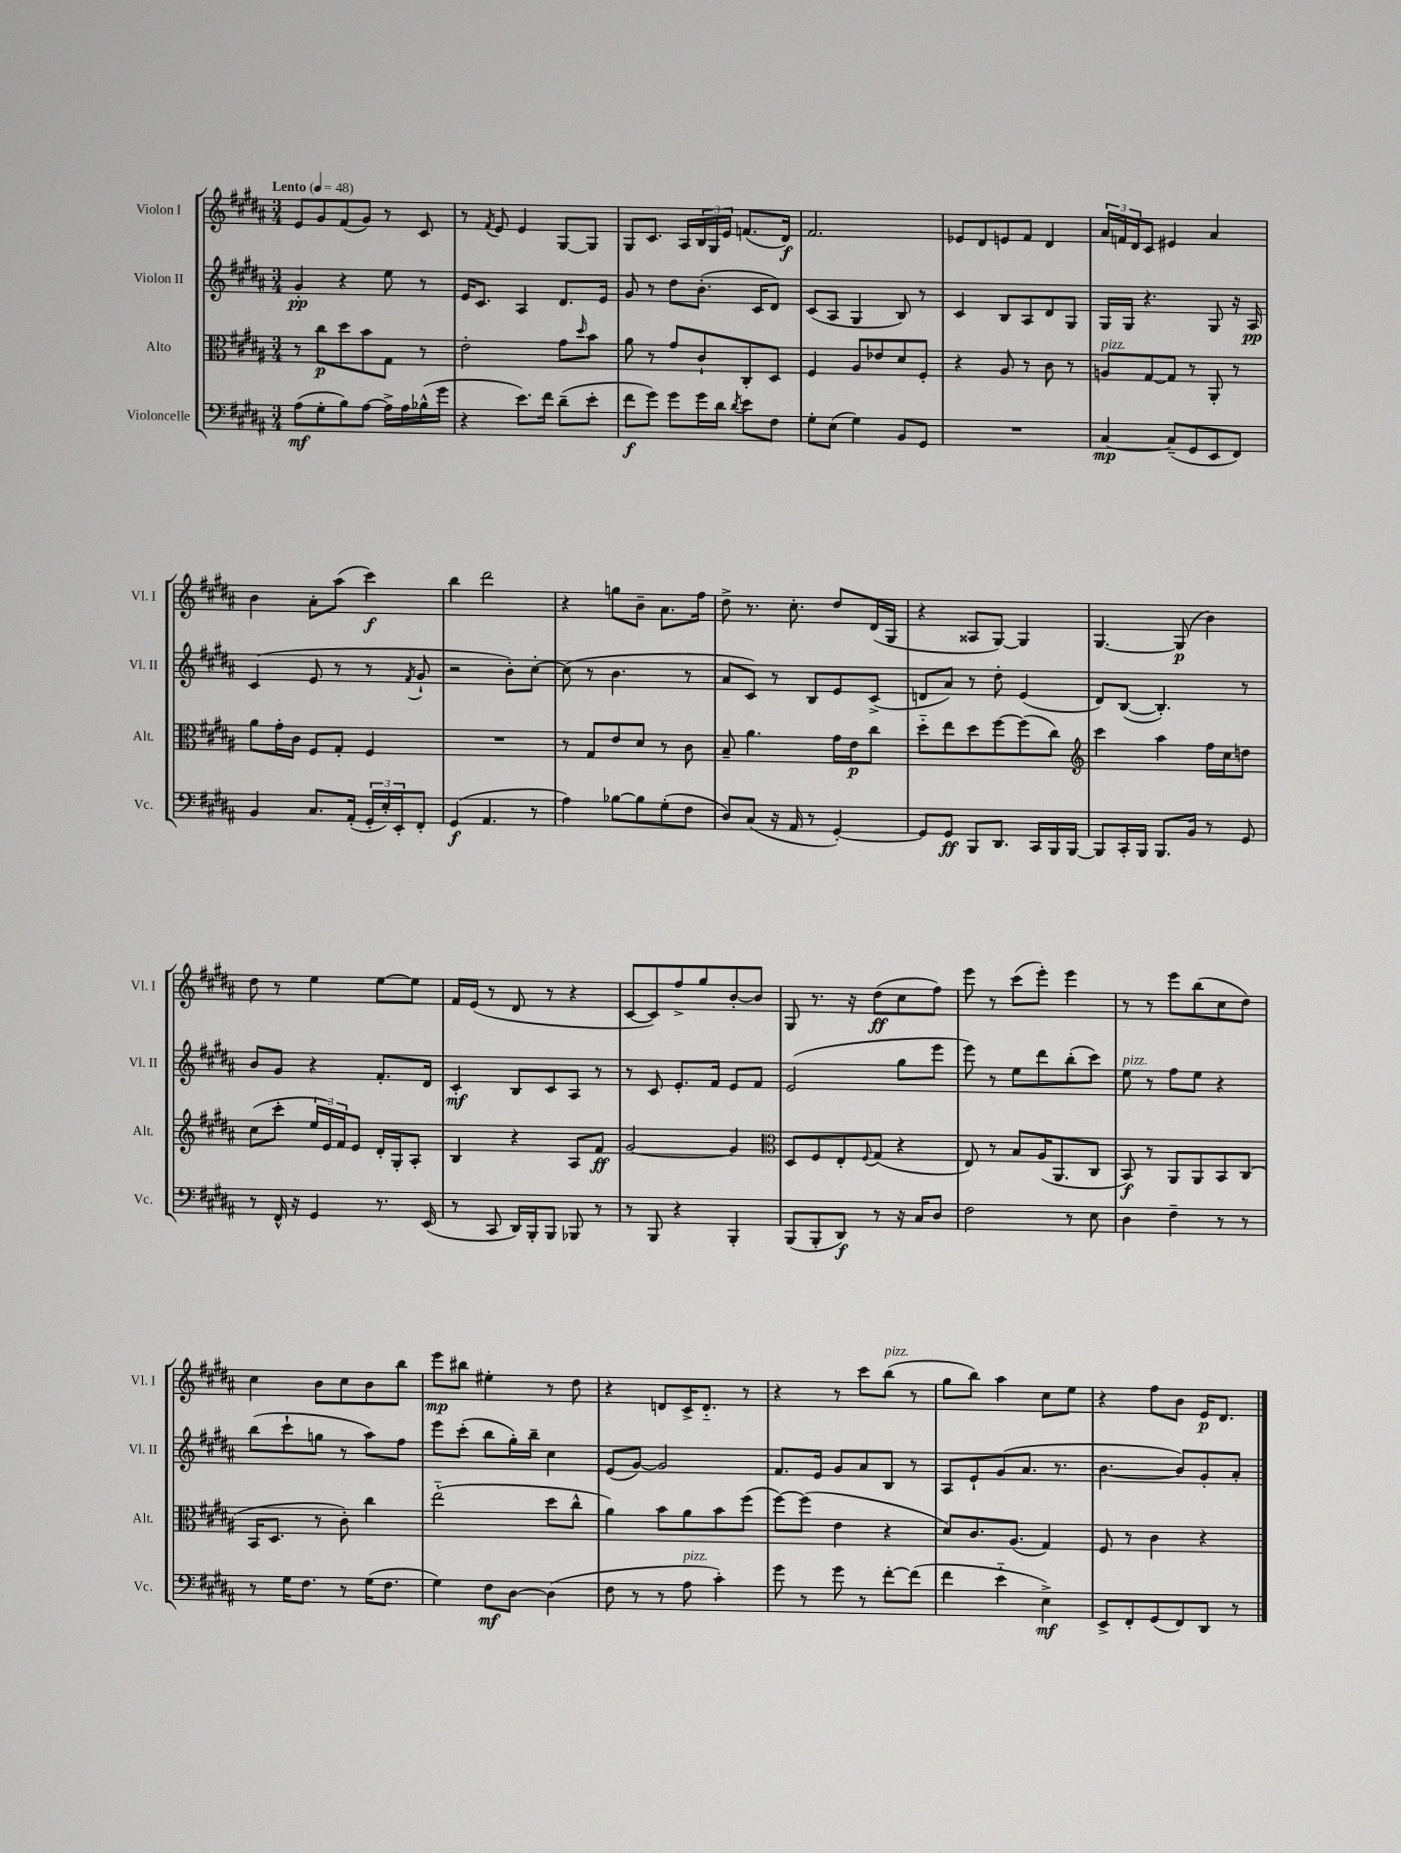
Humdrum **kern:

**kern	**dynam	**kern	**dynam	**kern	**dynam	**kern	**dynam
*part4	*part4	*part3	*part3	*part2	*part2	*part1	*part1
*staff4	*staff4	*staff3	*staff3	*staff2	*staff2	*staff1	*staff1
*I"Violoncelle	*	*I"Alto	*	*I"Violon II	*	*I"Violon I	*
*I'Vc.	*	*I'Alt.	*	*I'Vl. II	*	*I'Vl. I	*
*clefF4	*	*clefC3	*	*clefG2	*	*clefG2	*
*k[f#c#g#d#a#]	*	*k[f#c#g#d#a#]	*	*k[f#c#g#d#a#]	*	*k[f#c#g#d#a#]	*
*M3/4	*	*M3/4	*	*M3/4	*	*M3/4	*
*MM48	*	*MM48	*	*MM48	*	*MM48	*
=1	=1	=1	=1	=1	=1	=1	=1
!	!	!	!	!	!	!LO:TX:a:B:t=Lento	!
(8A#\L	mf	8r	.	4g#'/	pp	8e/L	.
8G#'\	.	8cc#\L	p	.	.	8g#/	.
8B\)	.	8dd#\	.	4r	.	(8f#/	.
[8A#\J	.	8b\	.	.	.	8g#/J)	.
16A#^\LL]	.	8G#\J	.	8ee\	.	8r	.
16A#\	.	.	.	.	.	.	.
(16B-X^^\	.	8r	.	8r	.	8c#/	.
16g#\JJ	.	.	.	.	.	.	.
=2	=2	=2	=2	=2	=2	=2	=2
4r	.	2e'\	.	16e/KL	.	8r	.
.	.	.	.	8.c#/J	.	.	.
.	.	.	.	.	.	8qf#/	.
.	.	.	.	.	.	8e/	.
8.e\L)	.	.	.	4A#/	.	4e/	.
16f#\Jk	.	.	.	.	.	.	.
(8d#~\L	.	8g#\L	.	8.d#/L	.	[8G#/L	.
.	.	16qqdd#/	.	.	.	.	.
8e'\J	.	8b\J	.	.	.	8G#/J]	.
.	.	.	.	16e/Jk	.	.	.
=3	=3	=3	=3	=3	=3	=3	=3
8f#\L	f	8a#\	.	8g#/	.	8G#/L	.
8g#\J)	.	8r	.	8r	.	8.c#/J	.
8g#\L	.	8g#/L	.	8dd#\L	.	.	.
.	.	.	.	.	.	16A#/LL	.
16g#\L	.	8c#`/	.	(8.b'\J	.	24B/	.
.	.	.	.	.	.	24G#/	.
16d#\JJ	.	.	.	.	.	.	.
.	.	.	.	.	.	24e/JJ	.
8qd#/	.	.	.	.	.	.	.
8e\L	.	8C#'/	.	.	.	(8.fn/L	.
.	.	.	.	16c#/KL	.	.	.
8F#\J	.	8D#/J	.	8d#/J)	.	.	.
.	.	.	.	.	.	16d#/Jk)	f
=4	=4	=4	=4	=4	=4	=4	=4
8G#'\L	.	4F#/	.	(8c#/L	.	2.f#/	.
(8E\J	.	.	.	8A#/J	.	.	.
4G#\)	.	8A#/L	.	4G#/	.	.	.
.	.	8e-X/	.	.	.	.	.
8BB/L	.	8d#/	.	8B/)	.	.	.
8GG#/J	.	8F#'/J	.	8r	.	.	.
=5	=5	=5	=5	=5	=5	=5	=5
2.r	.	4r	.	4c#/	.	8e-X/L	.
.	.	.	.	.	.	8d#/	.
.	.	8A#/	.	8B/L	.	8en/	.
.	.	8r	.	8A#/	.	8f#/J	.
.	.	8c#\	.	8d#/	.	4d#/	.
.	.	8r	.	8G#/J	.	.	.
=6	=6	=6	=6	=6	=6	=6	=6
!	!	!LO:TX:a:i:t=pizz.	!	!	!	!	!
[4C#/	mp	8An/L	.	16G#/LL	.	24a#/LL	.
.	.	.	.	.	.	24fn/	.
.	.	.	.	16G#/JJ	.	.	.
.	.	.	.	.	.	24d#/J	.
.	.	[8G#/	.	4.r	.	8c#/J	.
(8C#~/L]	.	8G#/J]	.	.	.	4e#X/	.
8GG#/	.	8r	.	.	.	.	.
8EE/	.	8AA#'/	.	8G#/	.	4a#/	.
8FF#/J)	.	8r	.	16r	.	.	.
.	.	.	.	16A#/	pp	.	.
!!LO:LB:g=z
=7	=7	=7	=7	=7	=7	=7	=7
4BB/	.	8a#\L	.	(4c#/	.	4b\	.
.	.	16g#'\L	.	.	.	.	.
.	.	16c#\JJ	.	.	.	.	.
8.C#/L	.	8F#/L	.	8e/	.	8a#'\L	.
.	.	8G#'/J	.	8r	.	(8aa#\J	.
(16AA#'/Jk	.	.	.	.	.	.	.
24GG#'/LL	.	4F#/	.	8r	.	4ccc#\)	f
24E'/)	.	.	.	.	.	.	.
24EE'/J	.	.	.	.	.	.	.
.	.	.	.	8qf#/	.	.	.
8FF#'/J	.	.	.	8g#`/	.	.	.
=8	=8	=8	=8	=8	=8	=8	=8
(4GG#/	f	2.r	.	2r	.	4bb\	.
4.AA#/	.	.	.	.	.	2ddd#\	.
.	.	.	.	8b'\L)	.	.	.
8r	.	.	.	[8cc#'\J	.	.	.
=9	=9	=9	=9	=9	=9	=9	=9
4A#\)	.	8r	.	(8cc#\]	.	4r	.
.	.	8G#/L	.	8r	.	.	.
[8B-X\L	.	8e/	.	4.b\	.	8ggn\L	.
8B-\]	.	8d#/J	.	.	.	8b~\J	.
(8G#'\	.	8r	.	.	.	8.a#\L	.
8F#\J	.	8c#\	.	8r	.	.	.
.	.	.	.	.	.	16ff#\Jk	.
=10	=10	=10	=10	=10	=10	=10	=10
8D#/L)	.	8B~/	.	8a#/L	.	8dd#^\	.
(8C#/J	.	4.a#\	.	8c#/J)	.	8.r	.
16r	.	.	.	8r	.	.	.
16AA#/	.	.	.	.	.	8.cc#'\	.
8r	.	.	.	8B/L	.	.	.
[4GG#'/)	.	16g#\LL	.	8e/	.	8dd#/L	.
.	.	16e\J	p	.	.	.	.
.	.	8cc#\J	.	(8c#^/J	.	(16d#/L	.
.	.	.	.	.	.	16G#/JJ	.
=11	=11	=11	=11	=11	=11	=11	=11
8GG#/L]	.	8dd#\L	.	8dn/L	.	4r	.
8GG#/J	ff	8ee\	.	8a#/J)	.	.	.
8BBB/L	.	8dd#\	.	8r	.	8A##X/L	.
8.DD#/J	.	[8ff#\	.	8dd#'\	.	[8G#/J)	.
.	.	(8ff#\]	.	(4e/	.	4G#/]	.
16CC#/LL	.	.	.	.	.	.	.
16BBB/	.	8cc#\J)	.	.	.	.	.
[16BBB/JJ	.	.	.	.	.	.	.
=12	=12	=12	=12	=12	=12	=12	=12
*	*	*clefG2	*	*	*	*	*
8BBB/L]	.	4ccc#\	.	8d#/L)	.	[4.G#/	.
16CC#'/L	.	.	.	([8B/J	.	.	.
16BBB/JJ	.	.	.	.	.	.	.
8.BBB/L	.	4aa#\	.	4.B'/])	.	.	.
.	.	.	.	.	.	(8G#/]	p
16BB/Jk	.	.	.	.	.	.	.
8r	.	16ff#\LL	.	.	.	4b\)	.
.	.	16cc#\J	.	.	.	.	.
8GG#/	.	8ddn\J	.	8r	.	.	.
!!LO:LB:g=z
=13	=13	=13	=13	=13	=13	=13	=13
8r	.	(8cc#\L	.	8b/L	.	8dd#\	.
16FF#^^/	.	8ccc#'\J	.	8g#/J	.	8r	.
16r	.	.	.	.	.	.	.
4GG#/	.	24ee/LL	.	4r	.	4ee\	.
.	.	24e/)	.	.	.	.	.
.	.	24f#/J	.	.	.	.	.
.	.	8e/J	.	.	.	.	.
8.r	.	16d#'/LL	.	8.f#'/L	.	[8ee\L	.
.	.	16G#'/J	.	.	.	.	.
.	.	8A#'/J	.	.	.	8ee\J]	.
(16EE/	.	.	.	16d#/Jk	.	.	.
=14	=14	=14	=14	=14	=14	=14	=14
8r	.	4B/	.	4c#'/	mf	16f#/LL	.
.	.	.	.	.	.	(16e/JJ	.
8CC#/	.	.	.	.	.	8r	.
16DD#/LL)	.	4r	.	8B/L	.	8d#/	.
16BBB'/J	.	.	.	.	.	.	.
8BBB/J	.	.	.	8c#/	.	8r	.
8BBB-X/	.	8A#/L	.	8A#/J	.	4r	.
8r	.	8f#/J	ff	8r	.	.	.
=15	=15	=15	=15	=15	=15	=15	=15
8r	.	[2g#/	.	8r	.	[8c#/L	.
8BBB/	.	.	.	8c#/	.	8c#/])	.
4r	.	.	.	8.e'/L	.	8ff#^/	.
.	.	.	.	.	.	8gg#/	.
.	.	.	.	16f#/Jk	.	.	.
4BBB'/	.	4g#/]	.	8e/L	.	[8b'/	.
.	.	.	.	8f#/J	.	8b/J]	.
=16	=16	=16	=16	=16	=16	=16	=16
*	*	*clefC3	*	*	*	*	*
(8BBB/L	.	8D#/L	.	(2e/	.	8G#/	.
8BBB'/	.	8F#/	.	.	.	8.r	.
8DD#/J)	f	8E'/	.	.	.	.	.
.	.	.	.	.	.	16r	.
.	.	8qqF#/	.	.	.	.	.
8r	.	(8G#/J	.	.	.	(8dd#\L	ff
16r	.	4r	.	8gg#\L	.	8cc#\	.
16C#/KL	.	.	.	.	.	.	.
8D#/J	.	.	.	8eee\J	.	8ff#\J)	.
=17	=17	=17	=17	=17	=17	=17	=17
2F#\	.	8E/)	.	8eee\)	.	8eee\	.
.	.	8r	.	8r	.	8r	.
.	.	8B/L	.	8ee\L	.	(8ccc#\L	.
.	.	(16A#/K	.	8ddd#\	.	8eee'\J)	.
.	.	8.AA#/	.	.	.	.	.
8r	.	.	.	(8bb'\	.	4eee\	.
8E\	.	8C#/J	.	8ccc#\J)	.	.	.
=18	=18	=18	=18	=18	=18	=18	=18
!	!	!	!	!LO:TX:a:i:t=pizz.	!	!	!
4D#\	.	8BB/)	f	8ee\	.	8r	.
.	.	8r	.	8r	.	8r	.
4F#~\	.	8AA#/L	.	8ff#\L	.	8eee\L	.
.	.	8AA#/	.	8ee\J	.	(8bb\	.
8r	.	8BB/	.	4r	.	8cc#\	.
8r	.	(8C#/J	.	.	.	8dd#\J)	.
!!LO:LB:g=z
=19	=19	=19	=19	=19	=19	=19	=19
8r	.	16BB/KL	.	(8bb\L	.	4cc#\	.
.	.	8.D#/J	.	.	.	.	.
16G#\KL	.	.	.	8ccc#`\	.	.	.
8.F#\J	.	.	.	.	.	.	.
.	.	8r	.	8ggn\J	.	8b\L	.
8r	.	8c#'\)	.	8r	.	8cc#\	.
(16G#\KL	.	4cc#\	.	8aa#\L)	.	8b\	.
8.F#\J	.	.	.	.	.	.	.
.	.	.	.	8ff#\J	.	8bb\J	.
=20	=20	=20	=20	=20	=20	=20	=20
4G#\)	.	(2ee\	.	8eee\L	.	8eee\L	mp
.	.	.	.	(8ccc#'\J	.	8bb#X\J	.
8F#\L	mf	.	.	8bb\L	.	4ee#X'\	.
[8D#\J	.	.	.	16gg#'\L)	.	.	.
.	.	.	.	16bb~\JJ	.	.	.
(4D#\]	.	8dd#\L	.	4cc#\	.	8r	.
.	.	8cc#^^\J	.	.	.	8dd#\	.
=21	=21	=21	=21	=21	=21	=21	=21
8F#\	.	4a#\)	.	(8e/L	.	4r	.
8r	.	.	.	[8g#/J)	.	.	.
8r	.	8b\L	.	2g#/]	.	8dn/L	.
!LO:TX:a:i:t=pizz.	!	!	!	!	!	!	!
8A#\	.	8a#\	.	.	.	16c#^/K	.
.	.	.	.	.	.	8.d/J	.
4c#'\)	.	8b\	.	.	.	.	.
.	.	(8ff#\J	.	.	.	8r	.
=22	=22	=22	=22	=22	=22	=22	=22
8g#\	.	[8ff#\L)	.	8.f#/L	.	4r	.
8r	.	(8ff#\J]	.	.	.	.	.
.	.	.	.	16e/Jk	.	.	.
8g#\	.	4e\	.	8g#/L	.	8r	.
8r	.	.	.	8a#/	.	8ccc#\L	.
!	!	!	!	!	!	!LO:TX:a:i:t=pizz.	!
[8f#'\L	.	4r	.	8B/J	.	(8bb\J	.
(8f#\J]	.	.	.	8r	.	8r	.
=23	=23	=23	=23	=23	=23	=23	=23
4f#\	.	8d#/L)	.	8A#/L	.	8gg#\L	.
.	.	8.c#/	.	8e`/	.	8bb\J)	.
4e\	.	.	.	(8g#/	.	4aa#\	.
.	.	(8.A#/J	.	.	.	.	.
.	.	.	.	8.a#/J	.	.	.
4E^\)	mf	4G#/)	.	.	.	8cc#\L	.
.	.	.	.	8.r	.	.	.
.	.	.	.	.	.	8ee\J	.
=24	=24	=24	=24	=24	=24	=24	=24
8EE^/L	.	8F#/	.	[4.b\	.	4r	.
8FF#'/	.	8r	.	.	.	.	.
(8GG#/	.	4c#\	.	.	.	8ff#\L	.
8FF#/)	.	.	.	8b/L])	.	8b\J	.
8DD#/J	.	4r	.	8g#'/	.	16e/KL	p
.	.	.	.	.	.	8.d#/J	.
8r	.	.	.	8a#'/J	.	.	.
==	==	==	==	==	==	==	==
*-	*-	*-	*-	*-	*-	*-	*-
